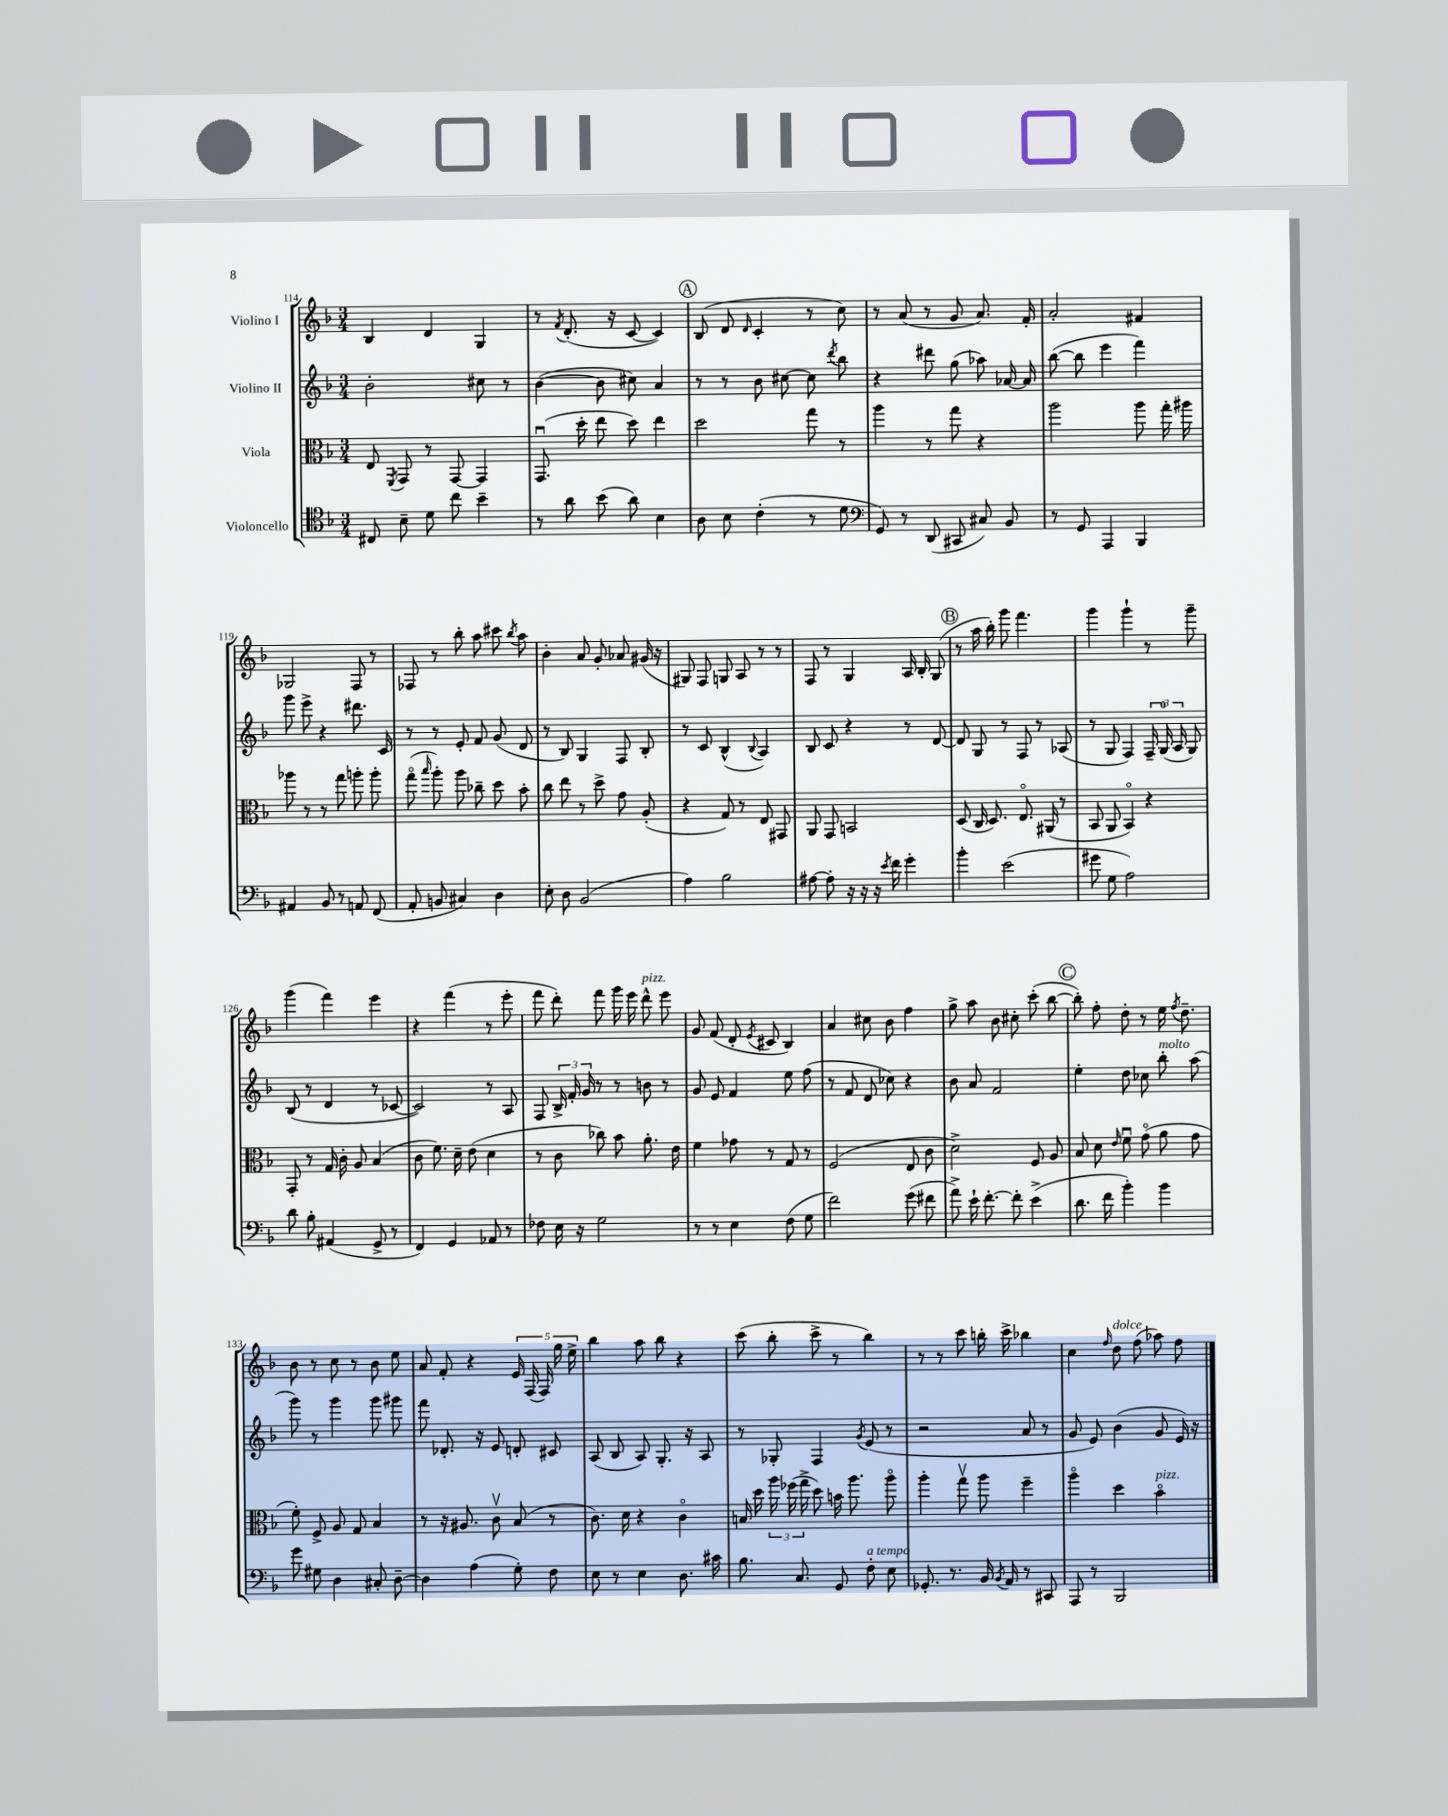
<<
\new StaffGroup <<
\new Staff = "s0" \with { instrumentName = "Violino I" } {
    \clef treble \key f \major \numericTimeSignature \time 3/4
    \autoBeamOff bes4 d'4 g4 |
    r8 \acciaccatura { f'8 } d'8.-.( r16 c'8~ c'4) |
    \mark \markup { \circle "A" } bes8( d'8 \grace { d'16 } c'4-. r8 c''8) |
    r8 a'8( r8 g'8 a'8.) f'16-. |
    a'2-. fis'4 |
    ges2 f8 r8 |
    fes8 r8 bes''8-. a''8 cis'''8 \acciaccatura { bes''8 } a''8 |
    bes'4-. a'8 g'8-. aes'8 gis'16( r16 |
    gis8) f8 g8 a8 r8 r8 |
    f8 r8 g4 a16 bes16-. g8( |
    \mark \markup { \circle "B" } r8 a''16 bes''16-.) g'''8 f'''4. |
    g'''4 g'''4-! r8 g'''8-- |
    g'''4( f'''4) e'''4 |
    r4 f'''4( r8 e'''8-. |
    f'''8 d'''8-.) f'''8 g'''16 e'''16 d'''8-^^\markup { \italic "pizz." } e'''8 |
    g'8 f'8( d'8-. \acciaccatura { e'8 } cis'8 bes4) |
    a'4 cis''8 bes'8 f''4 |
    g''8-> a''8 bes'8 cis''8-. c'''8-.( bes''8~ |
    \mark \markup { \circle "C" } bes''8-.) f''8-. d''8-. r8 e''16 \acciaccatura { f''8 } d''8.-- |
    bes'8 r8 c''8 r8 bes'8 e''8 |
    a'8 f'8-. r4 \tuplet 5/4 { e'16 f16( f16) g''16 e''16-> } |
    bes''4 a''8 bes''8 r4 |
    c'''8( bes''8-. c'''8-> r8 bes''4) |
    r8 r8 c'''8 b''16-. c'''16-> bes''4 |
    c''4 \grace { f''16 } d''8^\markup { \italic "dolce" } f''8( aes''8) f''8 \bar "|." |
}
\new Staff = "s1" \with { instrumentName = "Violino II" } {
    \clef treble \key f \major \numericTimeSignature \time 3/4
    \autoBeamOff bes'2-. cis''8 r8 |
    bes'4~( bes'8 cis''8) a'4 |
    \mark \markup { \circle "A" } r8 r8 bes'8 cis''8~ cis''8 \acciaccatura { d'''8 } bes''8 |
    r4 dis'''8 g''8( aes''8) aes'16~ aes'16 |
    bes''8~( bes''8 e'''4 f'''4) |
    g'''8 e'''8-> r4 dis'''8. c'16 |
    r8 r8 e'8-. f'8 g'8( d'8 |
    r8 bes8) g4 f8 bes8-. |
    r8 c'8 bes4-^( \appoggiatura { bes8 } a4) |
    bes8 c'8 r4 r8 d'8~ |
    \mark \markup { \circle "B" } d'8 g8 r8 f8 r8 aes8( |
    r8 g8 f4) \tuplet 3/2 { f16-- g16-0( a16 } g8) |
    bes8( r8 d'4 r8 ces'8~ |
    ces'2) r8 a8 |
    f8 \tuplet 3/2 { bes16-> f'16-. g'16 } r8 r8 b'8 r8 |
    g'8 e'8 f'4 e''8 f''8( |
    r8 f'8 d'8 ces''8) r4 |
    bes'8 a'8 f'2 |
    \mark \markup { \circle "C" } e''4-. d''8 ces''8 bes''8-.^\markup { \italic "molto" } a''8( |
    g'''8) r8 g'''4 g'''8 gis'''8 |
    f'''8 des'8.-. r16 e'8 d'8-. cis'8 |
    a8( bes8 a8) g8.-. r16 a8 |
    r8 ges8-. f4 \acciaccatura { g'8 } e'8( r8 |
    r2 a'8 r8 |
    g'8 e'8) bes'4( g'8 e'16) r16 \bar "|." |
}
\new Staff = "s2" \with { instrumentName = "Viola" } {
    \clef alto \key f \major \numericTimeSignature \time 3/4
    \autoBeamOff e8 \acciaccatura { f,8 } g,8 r8 g,8~ g,4 |
    g,8.\downbow( d''16-. e''8 d''8) e''4 |
    \mark \markup { \circle "A" } d''2 g''8 r8 |
    a''4 r8 g''8 r4 |
    a''2 a''8 g''16-. ais''16 |
    aes''8 r8 r8 g''8 a''8-. a''8-. |
    g''8\flageolet( \grace { bes''16 } a''8-.) a''8 ces''8-- d''8 bes'8-. |
    c''8 e''8 r8 d''8-> g'8 a8-.( |
    r4 g8) r8 e8 gis,8 |
    a,8 g,8 b,2 |
    \mark \markup { \circle "B" } d8( c16 d8.) e8.\flageolet ais,16( r8 |
    bes,8 a,8 bes,4\flageolet) r4 |
    g,8-. r8 g16 c'16-. a8 bes4( |
    c'8 f'8.) d'16-- e'8( d'4 |
    r8 c'8 ces''8) bes'8 a'8.-. e'16 |
    f'4 ges'8 r8 g8 r8 |
    f2( e8 c'8 |
    d'2->) f8 a8 |
    \mark \markup { \circle "C" } bes8 d'8 \grace { e'16 } f'8\downbow g'8\flageolet( a'8 g'8 |
    f'8-.) f8-> a8 g8 bes4 |
    r8 r16 ais8. c'8\upbow bes8( r8 |
    c'8.) d'16 r4 c'4\flageolet |
    b16 d''16 \tuplet 3/2 { a''16 fes''16( g''16-> } d''8) b'16 a''8. a''8\flageolet |
    a''4-. g''8\upbow a''8 f''4-- |
    a''4\flageolet d''4 bes'4\flageolet^\markup { \italic "pizz." } \bar "|." |
}
\new Staff = "s3" \with { instrumentName = "Violoncello" } {
    \clef tenor \key f \major \numericTimeSignature \time 3/4
    \autoBeamOff cis8 bes8-- d'8 c''8 bes'4-- |
    r8 a'8 bes'8( a'8) bes4 |
    \mark \markup { \circle "A" } a8 bes8 c'4-.( r8 d'8 |
    \clef bass g,8) r8 d,8( cis,8 cis8) bes,8 |
    r8 g,8 a,,4 bes,,4 |
    ais,4 bes,8 r8 a,8 f,8( |
    a,8-. b,8 cis4) d4 |
    e8-. d8 bes,2( |
    a4) bes2 |
    ais8~ ais8-. r16 r16 r16 \acciaccatura { e'8 } f'16 g'4-. |
    \mark \markup { \circle "B" } bes'4-. e'2( |
    gis'8 g8 a2) |
    d'8 bes8-. ais,4( g,8-> r8 |
    f,4) g,4 aes,8 r8 |
    fes8 e16 r16 g2 |
    r8 r8 e4 f8( g8 |
    f'2) g'8( fis'8 |
    a'8->) e'16-! f'8.~-. f'8-. e'4->( |
    \mark \markup { \circle "C" } d'8. f'16 bes'4-.) bes'4 |
    g'8 gis8 d4 cis8-. d8~-- |
    d4 a4( g8-.) f8 |
    e8 r8 e4 d8. cis'16 |
    bes8. c8. g,8 f8-.^\markup { \italic "a tempo" } e8 |
    ges,8.-. r8. bes,16 \acciaccatura { bes,8 } a,16 r8 cis,8 |
    a,,8 r8 bes,,2 \bar "|." |
}
>>
>>
\layout { \context { \Score currentBarNumber = #114 } }
